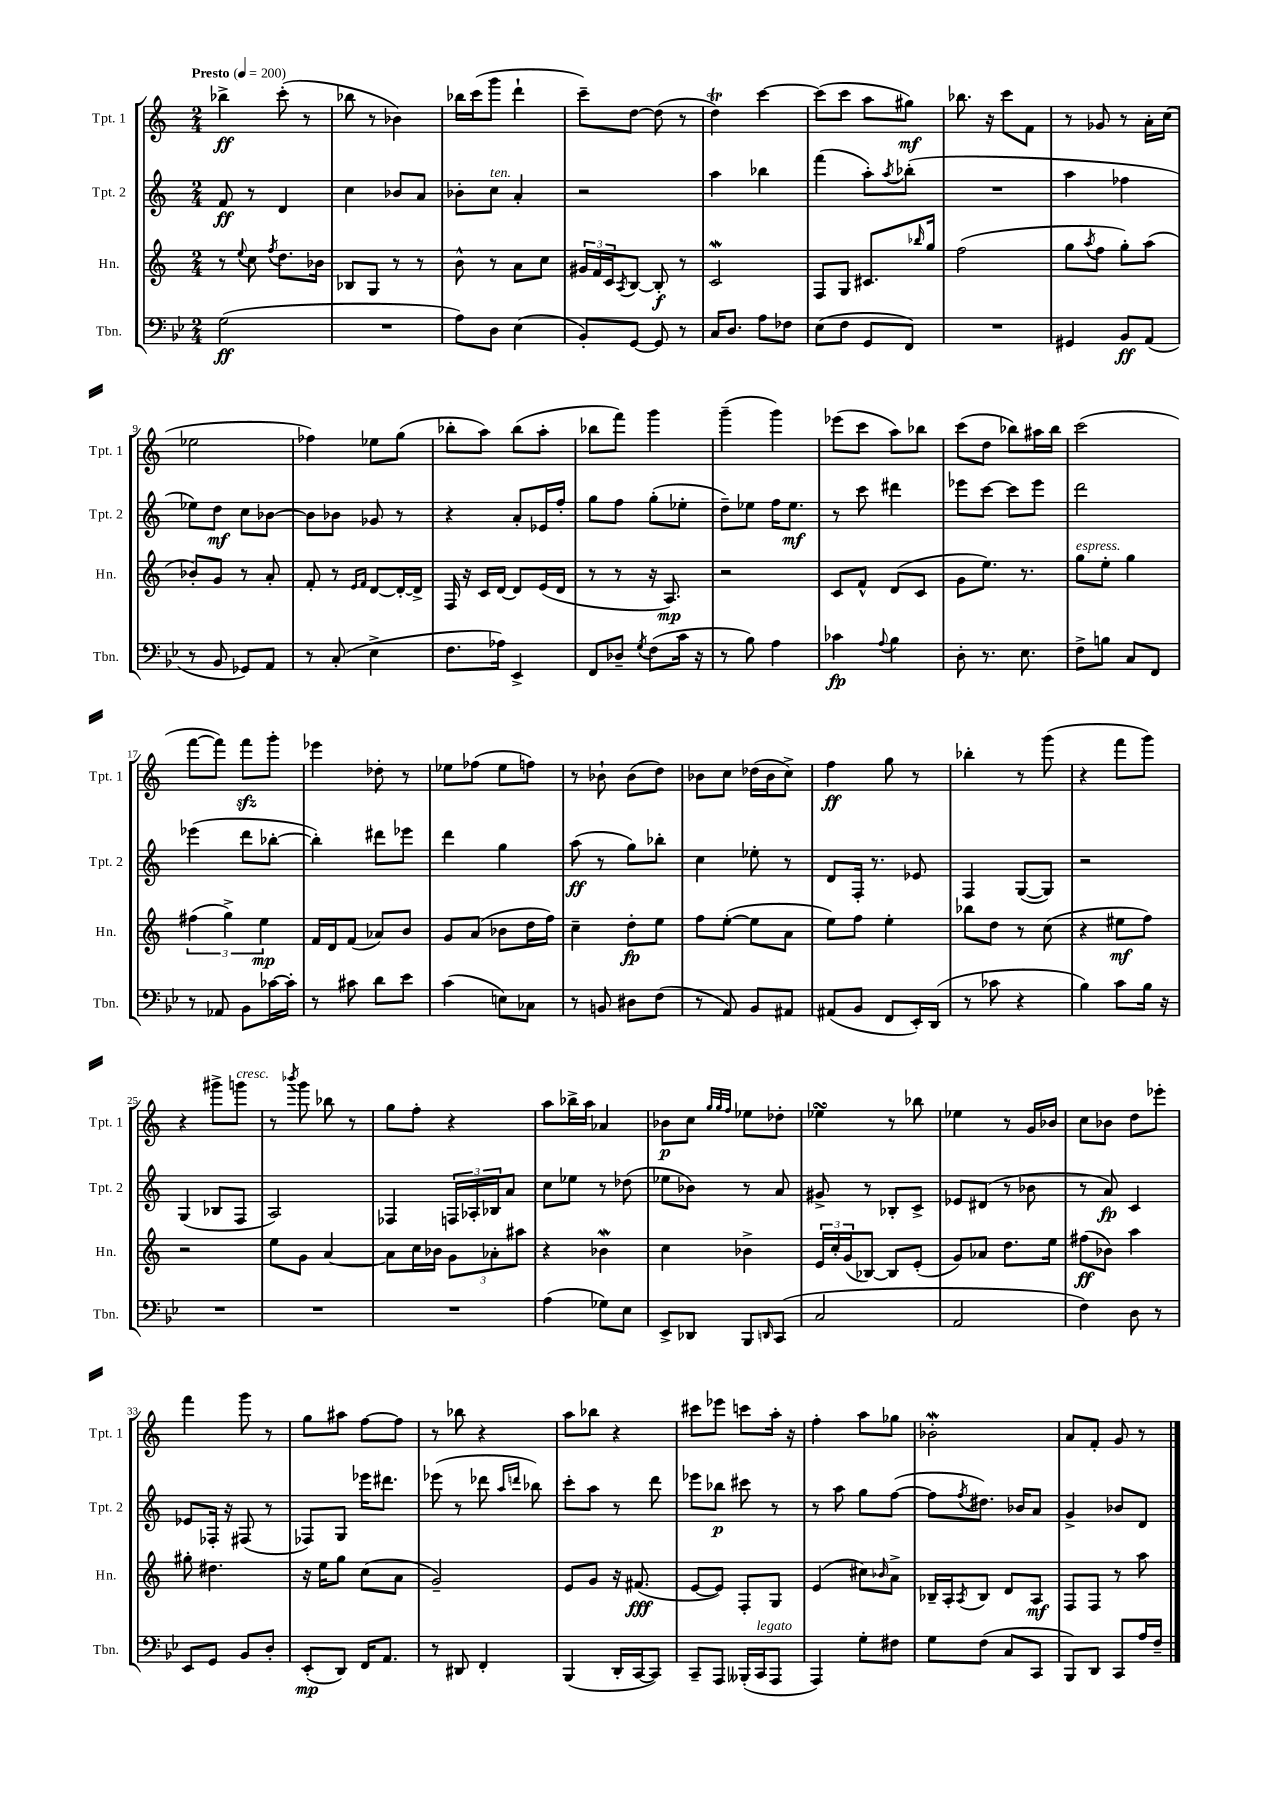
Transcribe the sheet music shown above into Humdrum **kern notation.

**kern	**kern	**kern	**kern
*staff4	*staff3	*staff2	*staff1
*clefF4	*clefG2	*clefG2	*clefG2
*k[b-e-]	*k[]	*k[]	*k[]
*M2/4	*M2/4	*M2/4	*M2/4
*MM200	*MM200	*MM200	*MM200
(2G	8r	8f	4bb-^
.	8qqee	.	.
.	8cc	8r	.
.	8qff	.	.
.	8.dd	4d	(8ccc'
.	.	.	8r
.	16b-	.	.
=	=	=	=
2r	8B-	4cc	8bb-
.	8G	.	8r
.	8r	8b-	4b-)
.	8r	8a	.
=	=	=	=
8A)	8b^^	8b-'	16bb-
.	.	.	(16ccc
8D	8r	8cc	8ggg
(4E-	8a	4a'	4ddd`
.	8cc	.	.
=	=	=	=
8BB-')	24g#	2r	8ccc~)
.	24f	.	.
.	24c	.	.
.	8qA	.	.
[8GG	[8B	.	[8dd
8GG]	8B']	.	(8dd]
8r	8r	.	8r
=	=	=	=
16C	2c	4aa	4dd)
8.D	.	.	.
8A	.	4bb-	[4ccc
8F-	.	.	.
=	=	=	=
(8E-	8F	(4fff	(8ccc]
8F	8G	.	8ccc
8GG	8.c#	8aa')	8aa
.	.	8qaa	.
8FF)	.	(8bb-'	8gg#)
.	16qqbb-	.	.
.	16gg	.	.
=	=	=	=
2r	(2ff	2r	8.bb-
.	.	.	16r
.	.	.	8ccc
.	.	.	8f
=	=	=	=
4GG#	8gg	4aa	8r
.	8qaa	.	.
.	8ff	.	8g-
8BB-	8gg')	4ff-	8r
(8AA	(8aa	.	16a'
.	.	.	(16cc
=	=	=	=
8r	8b-')	8ee-)	2ee-
8BB-	8g	8dd	.
8GG-)	8r	8cc	.
8AA	8a'	[8b-	.
=	=	=	=
8r	8f'	8b-]	4ff-)
(8C'	8r	8b-	.
.	16qqe	.	.
.	16qqf	.	.
4E-^	[8d	8g-	8ee-
.	16d'_	8r	(8gg
.	16d^]	.	.
=	=	=	=
8.F	16F	4r	8bb-'
.	16r	.	.
.	16c	.	8aa)
16A-)	[16d	.	.
4EE-^	8d]	8a'	(8bb-
.	(16e	16e-	8aa'
.	16d	16ff'	.
=	=	=	=
8FF	8r	8gg	8bb-
8D-~	8r	8ff	8fff)
8qG	.	.	.
(8F	16r	(8gg'	4ggg
.	8.A)	.	.
16c	.	8ee-'	.
16r	.	.	.
=	=	=	=
8r	2r	8dd~)	(4ggg~
8B-)	.	8ee-	.
4A	.	16ff	4ggg)
.	.	8.ee-	.
=	=	=	=
4c-	8c	8r	(8eee-
.	8f^^	8ccc	8ccc
8qqA	.	.	.
4B-	(8d	4ddd#	8aa)
.	8c	.	8bb-
=	=	=	=
8D'	8g	8eee-	(8ccc
8.r	8.ee)	[8ccc	8dd
.	.	8ccc]	8bb-)
8.E-	8.r	.	.
.	.	8eee-	16aa#
.	.	.	16bb-
=	=	=	=
8F^	8gg	2ddd	(2ccc
8B	8ee'	.	.
8C	4gg	.	.
8FF	.	.	.
=	=	=	=
8r	(6ff#	(4eee-	[8fff
8AA-	.	.	8fff])
.	6gg^)	.	.
8BB-	.	8ddd	8fff
.	6ee	.	.
[16c-	.	[8bb-'	8ggg'
16c-']	.	.	.
=	=	=	=
8r	16f	4bb-'])	4eee-
.	16d	.	.
8c#	(8f	.	.
8d	8a-)	8ddd#	8dd-'
8e-	8b	8eee-	8r
=	=	=	=
(4c	8g	4ddd	8ee-
.	(8a	.	(8ff-
8E)	8b-	4gg	8ee-
8C-	16dd	.	8ff)
.	16ff)	.	.
=	=	=	=
8r	4cc~	(8aa	8r
8BB	.	8r	8b-`
8D#	8dd'	8gg)	(8b-
(8F	8ee	8bb-'	8dd)
=	=	=	=
8r	8ff	4cc	8b-
8AA)	([8ee'	.	8cc
8BB-	8ee]	8ee-'	(16dd-
.	.	.	16b-
8AA#	8a	8r	8cc^)
=	=	=	=
(8AA#	8ee)	8d	4ff
8BB-	8ff	16F'	.
.	.	8.r	.
8FF	4ee'	.	8gg
16EE-')	.	8e-	8r
(16DD	.	.	.
=	=	=	=
8r	8bb-	4F	4bb-'
8c-	8dd	.	.
4r	8r	([8G	8r
.	(8cc	8G])	(8ggg
=	=	=	=
4B-)	4r	2r	4r
8c	8ee#	.	8fff
16B-	8ff)	.	8ggg)
16r	.	.	.
=	=	=	=
2r	2r	(4G	4r
.	.	8B-	8ggg#^
.	.	8F	8ggg
=	=	=	=
2r	8ee	2A)	8r
.	.	.	8qbbb-
.	8g	.	8ggg
.	[4a	.	8bb-
.	.	.	8r
=	=	=	=
2r	8a]	4F-	8gg
.	16cc	.	8ff'
.	16b-	.	.
.	12g	24F	4r
.	.	24A-'	.
.	12a-'	24B-	.
.	.	8a	.
.	12aa#	.	.
=	=	=	=
(4A	4r	8cc	8aa
.	.	8ee-	16bb-^
.	.	.	16aa
8G-)	4b-	8r	4a-
8E-	.	(8dd-	.
=	=	=	=
8EE-^	4cc	8ee-	8b-
8DD-	.	8b-)	8cc
.	.	.	32qqgg
.	.	.	32qqgg
.	.	.	32qqff
8BBB-	4b-^	8r	8ee-
16qqDD	.	.	.
(8CC	.	8a	8dd-'
=	=	=	=
2C	24e	8g#^	4ee-
.	24cc'	.	.
.	(24g	.	.
.	[8B-)	8r	.
.	8B-]	8B-'	8r
.	(8e'	8c^	8bb-
=	=	=	=
2AA	8g)	8e-	4ee-
.	8a-	(8d#	.
.	8.dd	8r	8r
.	.	8b-	16g
.	16ee	.	16b-
=	=	=	=
4F)	(8ff#	8r	8cc
.	8b-)	8a)	8b-
8D	4aa	4c	8dd
8r	.	.	8eee-'
=	=	=	=
8EE-	8gg#'	8e-	4fff
8GG	4.dd#	16F-'	.
.	.	16r	.
8BB-	.	(8F#	8ggg
8D'	.	8r	8r
=	=	=	=
(8EE-'	16r	8F-)	8gg
.	16ee	.	.
8DD)	8gg	8G	8aa#
16FF	(8cc	16eee-	[8ff
8.AA	.	8.ddd#	.
.	8a	.	8ff]
=	=	=	=
8r	2g~)	(8eee-	8r
8DD#	.	8r	8bb-
4FF'	.	8ddd-	4r
.	.	16qqaa	.
.	.	16qqddd	.
.	.	8bb-)	.
=	=	=	=
(4BBB-	8e	8ccc'	8aa
.	8g	8aa	8bb-
16DD'	16r	8r	4r
[16CC	(8.f#	.	.
8CC])	.	8ddd	.
=	=	=	=
8CC~	[8e	8eee-	8ccc#
8AAA	8e])	8bb-	8eee-
(16BBB--'	8F'	8ccc#	8ccc
16CC	.	.	.
8AAA	8G	8r	16aa'
.	.	.	16r
=	=	=	=
4AAA)	(4e	8r	4ff'
.	.	8aa	.
8G'	8cc#)	8gg	8aa
.	16qqb-	.	.
8F#	8a^	([8ff	8gg-
=	=	=	=
8G	16B-~	8ff]	2b-'
.	16A'	.	.
.	8qA	8qff	.
(8F	8B-	8.dd#)	.
8C	8d	.	.
.	.	16b-	.
8CC	8A	8a	.
=	=	=	=
8BBB-)	8F	4g^	8a
8DD	8F	.	8f'
8CC	8r	8b-	8g
16A	8aa	8d	8r
16F~	.	.	.
==	==	==	==
*-	*-	*-	*-
